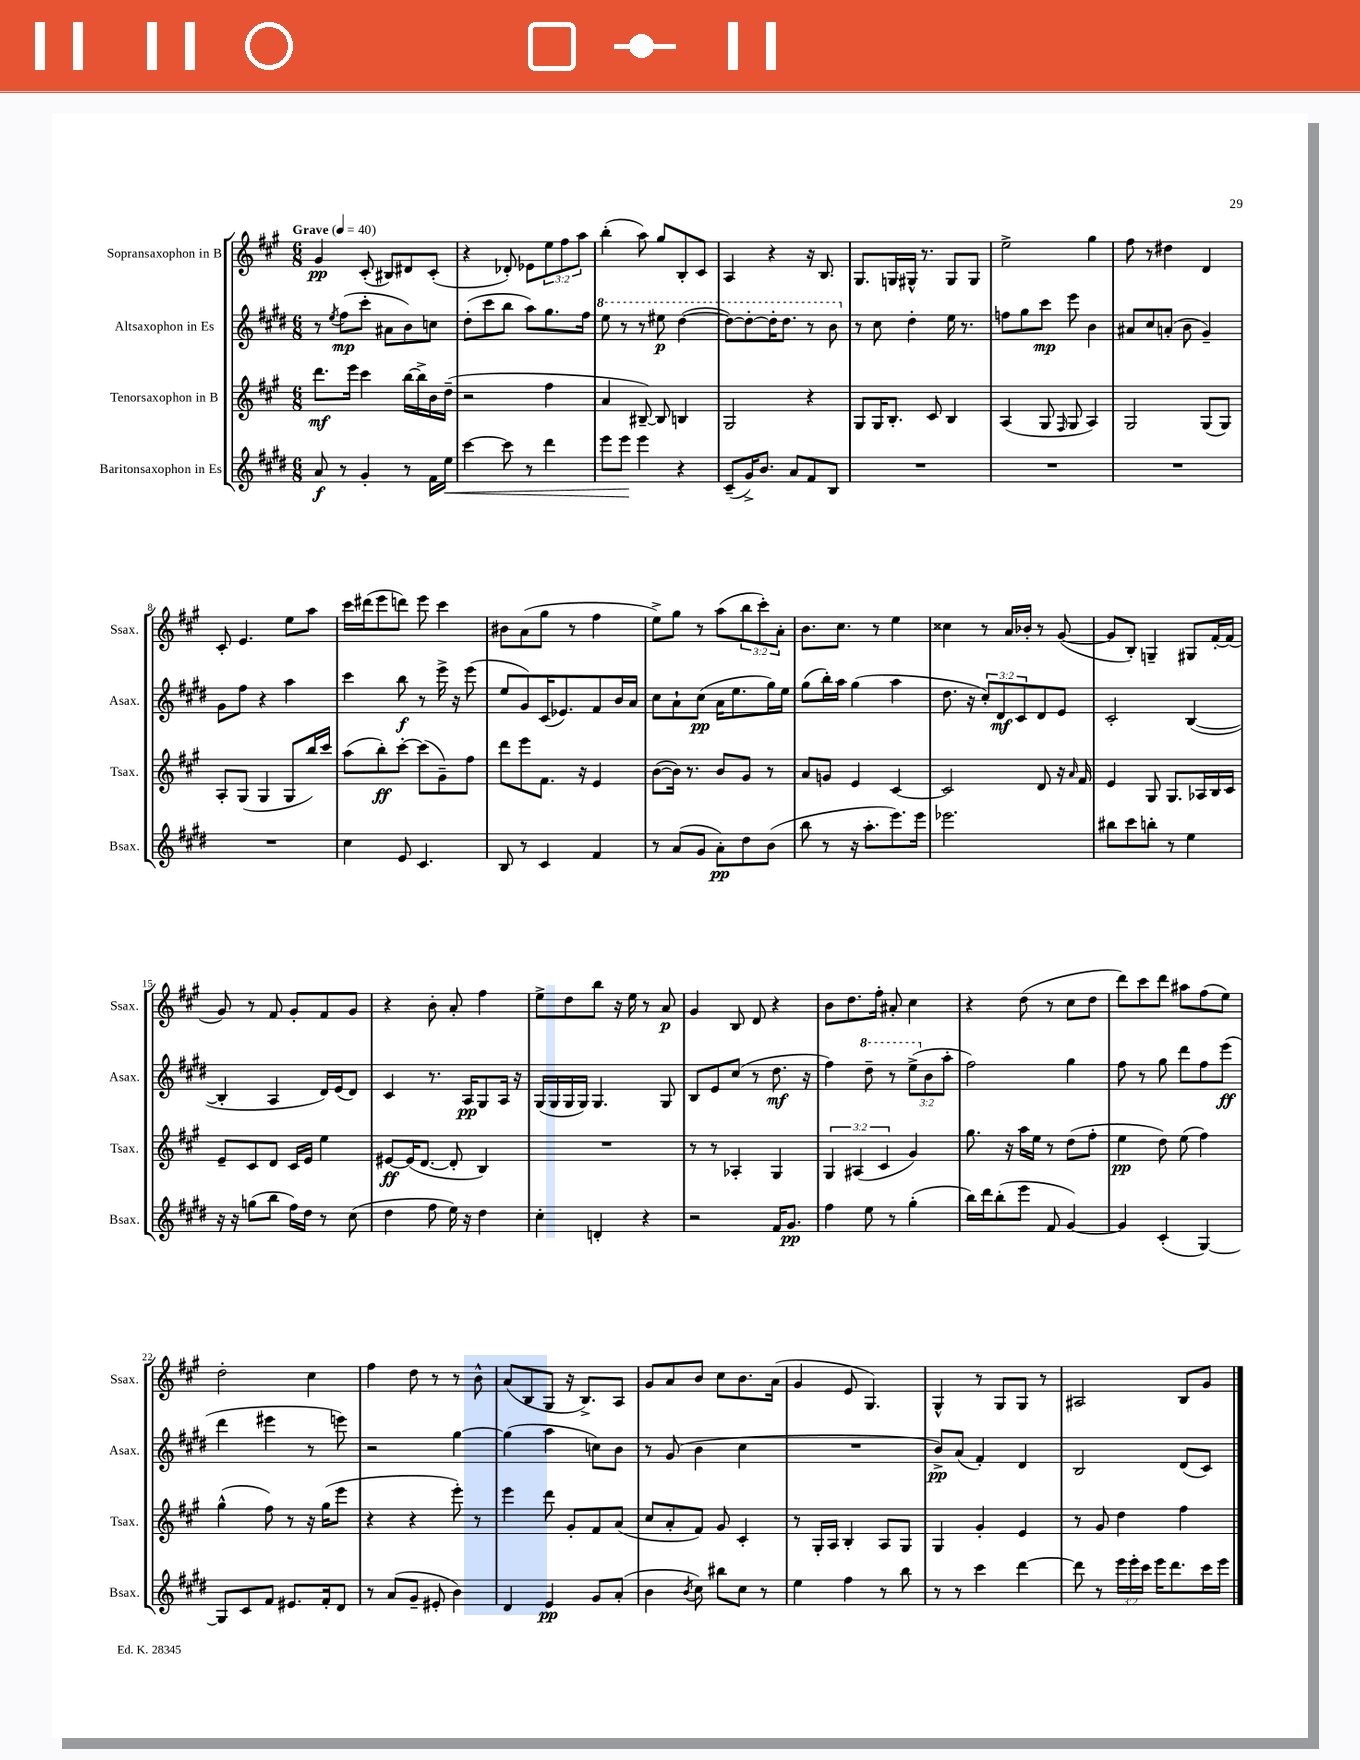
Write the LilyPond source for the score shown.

<<
\new StaffGroup <<
\new Staff = "s0" \with { instrumentName = "Sopransaxophon in B" shortInstrumentName = "Ssax." } {
    \clef treble \key a \major \numericTimeSignature \time 6/8 \override Staff.TupletNumber.text = #tuplet-number::calc-fraction-text \tempo "Grave" 4 = 40
    gis'4\pp cis'8-.( bis8) dis'8 cis'8-.( |
    r4 des'8-.) ees'8 \tuplet 3/2 { e''8 fis''8 a''8 } |
    b''4-.( a''8) gis''8 b8-. cis'8 |
    a4 r4 r16 b8. |
    gis8. g16 gis16-^ r8. gis8 gis8 |
    e''2-> gis''4 |
    fis''8 r8 dis''4 d'4 |
    cis'8-. e'4. e''8 a''8 |
    cis'''16 dis'''16( e'''8 d'''8) e'''8 cis'''4 |
    bis'8 a'8( gis''8 r8 fis''4 |
    e''8->) gis''8 r8 a''8( \tuplet 3/2 { b''8 cis'''8-.) a'8-. } |
    b'8. cis''8. r8 e''4 |
    cisis''4 r8 a'16 bes'16-. r8 gis'8~( |
    gis'8 b8-.) g4-- gis8 fis'16~-. fis'16( |
    gis'8) r8 fis'8 gis'8-. fis'8 gis'8 |
    r4 b'8-. a'8-. fis''4 |
    e''8-> d''8 b''8 r16 e''16 r8 a'8\p |
    gis'4 b8 d'8 r4 |
    b'8 d''8. fis''16-. ais'8-. cis''4 |
    r4 d''8( r8 cis''8 d''8 |
    d'''8) cis'''8 d'''8 ais''8 fis''8( e''8) |
    d''2-. cis''4 |
    fis''4 d''8 r8 r8 b'8-^ |
    a'8( b8 gis8 r16 b8.->) a8 |
    gis'8 a'8 b'8 cis''8 b'8. a'16( |
    gis'4 e'8 gis4.) |
    gis4-^ r8 gis8 gis8 r8 |
    ais2 b8 gis'8 \bar "|." |
}
\new Staff = "s1" \with { instrumentName = "Altsaxophon in Es" shortInstrumentName = "Asax." } {
    \clef treble \key e \major \numericTimeSignature \time 6/8 \override Staff.TupletNumber.text = #tuplet-number::calc-fraction-text
    r8 \acciaccatura { e''8 } fis''8\mp( cis'''8-. ais'8 b'8) c''8 |
    dis''8-.( cis'''8 b''8 a''8) gis''8. fis''16 |
    \ottava #1 e'''8 r8 r8 eis'''8\p dis'''4~( |
    dis'''8~) dis'''8~-. dis'''16-. dis'''8. r8 b''8 \ottava #0 |
    r8 cis''8 dis''4-. e''16 r8. |
    f''8 gis''8 cis'''8\mp e'''8 b'4 |
    ais'8 cis''8 a'8-.( b'8 gis'4--) |
    gis'8 fis''8 r4 a''4 |
    cis'''4 b''8\f r8 e'''16-> r16 e'''8( |
    e''8 gis'8) cis'16( ees'8.) fis'8 b'16 a'16 |
    cis''8 a'8-! cis''8\pp( a'16 e''8. gis''16) e''16 |
    gis''8( b''16-.) a''16 gis''4( a''4 |
    dis''8. r16 \tuplet 3/2 { cis''8-.) dis'8\mf cis'8 } dis'8 e'8 |
    cis'2-. b4~( |
    b4-. a4 dis'16) e'16( dis'8) |
    cis'4 r8. a16\pp gis8 a16 r16 |
    gis16( gis16 gis16 gis16) gis4. gis8 |
    b8 e'8 cis''8( r8 dis''8.\mf r16 |
    fis''4) \ottava #1 dis'''8-- r8 \tuplet 3/2 { e'''8->( \ottava #0 b'8 a''8-. } |
    fis''2) gis''4 |
    fis''8 r8 gis''8 dis'''8 fis''8 e'''8\ff( |
    dis'''4 eis'''4 r8 e'''8) |
    r2 gis''4~ |
    gis''4( a''4 c''8) b'8 |
    r8 gis'8( b'4 cis''4 |
    R2. |
    b'8->\pp) a'8( fis'4-.) dis'4 |
    b2 dis'8( cis'8) \bar "|." |
}
\new Staff = "s2" \with { instrumentName = "Tenorsaxophon in B" shortInstrumentName = "Tsax." } {
    \clef treble \key a \major \numericTimeSignature \time 6/8 \override Staff.TupletNumber.text = #tuplet-number::calc-fraction-text
    d'''8.\mf e'''16 cis'''4 b''16~ b''16-> b'16 d''16--( |
    r2 fis''4 |
    a'4 bis8~--) bis8 b4 |
    gis2 r4 |
    gis8 gis16 b8.-. cis'8 b4 |
    a4( gis8 \grace { fis16 } gis8 a4) |
    gis2 gis8( gis8) |
    a8-. gis8( gis4 gis8 b''16) cis'''16 |
    a''8( b''8-.\ff) cis'''8~-. cis'''8( gis'8--) fis''8 |
    d'''8 e'''8 fis'8. r16 e'4 |
    b'8~( b'16) r8. b'8 gis'8 r8 |
    a'8 g'8 e'4 cis'4~ |
    cis'2 d'8 r16 \grace { a'16 } fis'16 |
    e'4 gis8 gis8. aes16 b16 cis'16 |
    e'8-- cis'8 d'8 cis'16 e'16 e''4 |
    eis'8~\ff eis'16( d'8.~ d'8-. b4) |
    R2. |
    r8 r8 aes4-. gis4 |
    \tuplet 3/2 { gis4 ais4( cis'4 } gis'4) |
    gis''8. r16 a''16 e''16 r8 d''8( fis''8-. |
    e''4\pp d''8) e''8( fis''4) |
    gis''4-^( fis''8) r8 r16 gis''16( e'''8 |
    r4 r4 e'''8-.) r8 |
    e'''4 d'''8 gis'8-. fis'8 a'8( |
    cis''8 a'8-. fis'8) gis'8 cis'4-. |
    r8 gis16-. a16 b4-. a8 gis8 |
    gis4 gis'4-. e'4 |
    r8 gis'8 d''4 fis''4 \bar "|." |
}
\new Staff = "s3" \with { instrumentName = "Baritonsaxophon in Es" shortInstrumentName = "Bsax." } {
    \clef treble \key e \major \numericTimeSignature \time 6/8 \override Staff.TupletNumber.text = #tuplet-number::calc-fraction-text
    a'8\f r8 gis'4-. r8 fis'16 e''16\< |
    cis'''4~ cis'''8 r8 dis'''4 |
    e'''8 e'''8\! e'''4 r4 |
    cis'8--( gis'16->) b'8. a'8 fis'8 b8 |
    R2. |
    R2. |
    R2. |
    R2. |
    cis''4 e'8 cis'4. |
    b8 r8 cis'4 fis'4 |
    r8 a'8( gis'8 a'8-.\pp) dis''8 b'8( |
    b''8 r8 r16 a''8.-. e'''8.) e'''16 |
    ees'''2. |
    bis''8 cis'''8 b''8-. r8 e''4 |
    r16 r16 g''8( b''8 fis''16) dis''16 r8 cis''8( |
    dis''4 fis''8 e''16) r16 dis''4 |
    cis''4-. d'4-. r4 |
    r2 fis'16 gis'8.\pp |
    fis''4 e''8 r8 gis''4-.( |
    b''16) dis'''16 b''8-.( e'''8 fis'8 gis'4~) |
    gis'4 cis'4-.( gis4~) |
    gis8 cis'8 fis'8 eis'8. fis'16-. dis'8 |
    r8 a'8( gis'8-- eis'8-. b'4) |
    dis'4 e'4\pp gis'8 a'8-.( |
    b'4 \acciaccatura { b'8 } cis''8) bis''8 cis''8 r8 |
    e''4 fis''4 r8 b''8 |
    r8 r8 cis'''4 dis'''4~ |
    dis'''8 r8 \tuplet 3/2 { e'''16 e'''16-. cis'''16 } e'''16 dis'''8. cis'''16 e'''16 \bar "|." |
}
>>
>>
